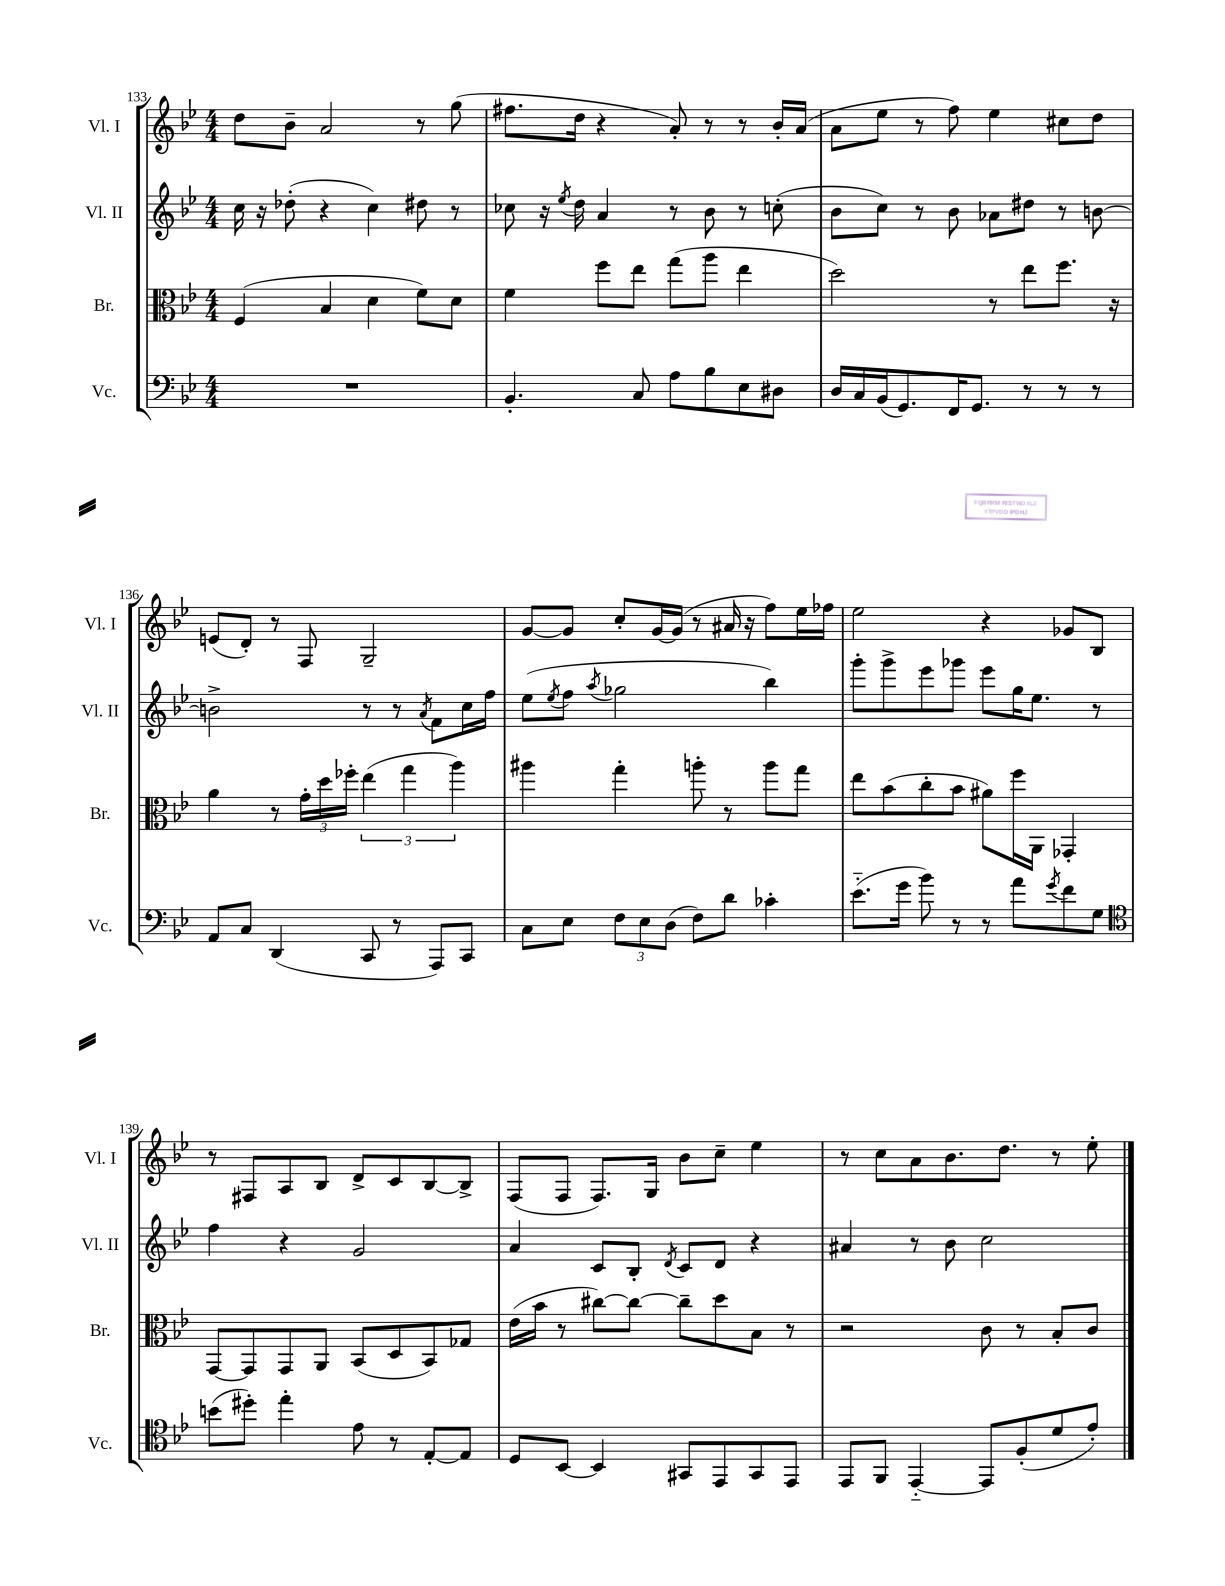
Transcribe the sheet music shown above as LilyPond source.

<<
\new StaffGroup <<
\new Staff = "s0" \with { instrumentName = "Vl. I" shortInstrumentName = "Vl. I" } {
    \clef treble \key bes \major \numericTimeSignature \time 4/4
    d''8 bes'8-- a'2 r8 g''8( |
    fis''8. d''16 r4 a'8-.) r8 r8 bes'16-. a'16( |
    a'8 ees''8 r8 f''8) ees''4 cis''8 d''8 |
    e'8( d'8-.) r8 f8 g2-- |
    g'8~ g'8 c''8-. g'16~ g'16( r8 ais'16 r16 f''8) ees''16 fes''16 |
    ees''2 r4 ges'8 bes8 |
    r8 fis8 a8 bes8 d'8-> c'8 bes8~ bes8-> |
    f8( f8 f8.) g16 bes'8 c''8-- ees''4 |
    r8 c''8 a'8 bes'8. d''8. r8 ees''8-. \bar "|." |
}
\new Staff = "s1" \with { instrumentName = "Vl. II" shortInstrumentName = "Vl. II" } {
    \clef treble \key bes \major \numericTimeSignature \time 4/4
    c''16 r16 des''8-.( r4 c''4) dis''8 r8 |
    ces''8 r16 \acciaccatura { ees''8 } d''16 a'4 r8 bes'8 r8 c''8-.( |
    bes'8 c''8) r8 bes'8 aes'8 dis''8 r8 b'8~ |
    b'2-> r8 r8 \acciaccatura { a'8 } f'8 c''16 f''16 |
    ees''8( \acciaccatura { ees''8 } f''8 \acciaccatura { a''8 } ges''2 bes''4) |
    g'''8-. g'''8-> ees'''8 ges'''8 ees'''8 g''16 ees''8. r8 |
    f''4 r4 g'2 |
    a'4 c'8 bes8-. \acciaccatura { d'8 } c'8 d'8 r4 |
    ais'4 r8 bes'8 c''2 \bar "|." |
}
\new Staff = "s2" \with { instrumentName = "Br." shortInstrumentName = "Br." } {
    \clef alto \key bes \major \numericTimeSignature \time 4/4
    f4( bes4 d'4 f'8) d'8 |
    f'4 f''8 ees''8 g''8( a''8 ees''4 |
    d''2) r8 ees''8 f''8. r16 |
    a'4 r8 \tuplet 3/2 { g'16-. d''16 fes''16-. } \tuplet 3/2 { ees''4( g''4 a''4) } |
    ais''4 g''4-. a''8-. r8 a''8 g''8 |
    ees''8 bes'8( c''8-. bes'8 ais'8) f''16 a,16 ges,4-. |
    g,8~ g,8 g,8 a,8 bes,8( d8 bes,8) ges8 |
    ees'16( bes'16 r8 cis''8~) cis''8~ cis''8-- d''8 bes8 r8 |
    r2 c'8 r8 bes8-. c'8 \bar "|." |
}
\new Staff = "s3" \with { instrumentName = "Vc." shortInstrumentName = "Vc." } {
    \clef bass \key bes \major \numericTimeSignature \time 4/4
    R1 |
    bes,4.-. c8 a8 bes8 ees8 dis8 |
    d16 c16 bes,16( g,8.) f,16 g,8. r8 r8 r8 |
    a,8 c8 d,4( c,8 r8 a,,8) c,8 |
    c8 ees8 \tuplet 3/2 { f8 ees8 d8( } f8) d'8 ces'4-. |
    ees'8.-_( g'16 bes'8) r8 r8 a'8 \acciaccatura { g'8 } f'8 g8 |
    \clef tenor b'8( dis''8-.) ees''4-. ees'8 r8 ees8~-. ees8 |
    d8 bes,8~ bes,4 gis,8 ees,8 gis,8 ees,8 |
    ees,8 f,8 ees,4~-_ ees,8 f8-.( d'8 ees'8-.) \bar "|." |
}
>>
>>
\layout { \context { \Score currentBarNumber = #133 } }
